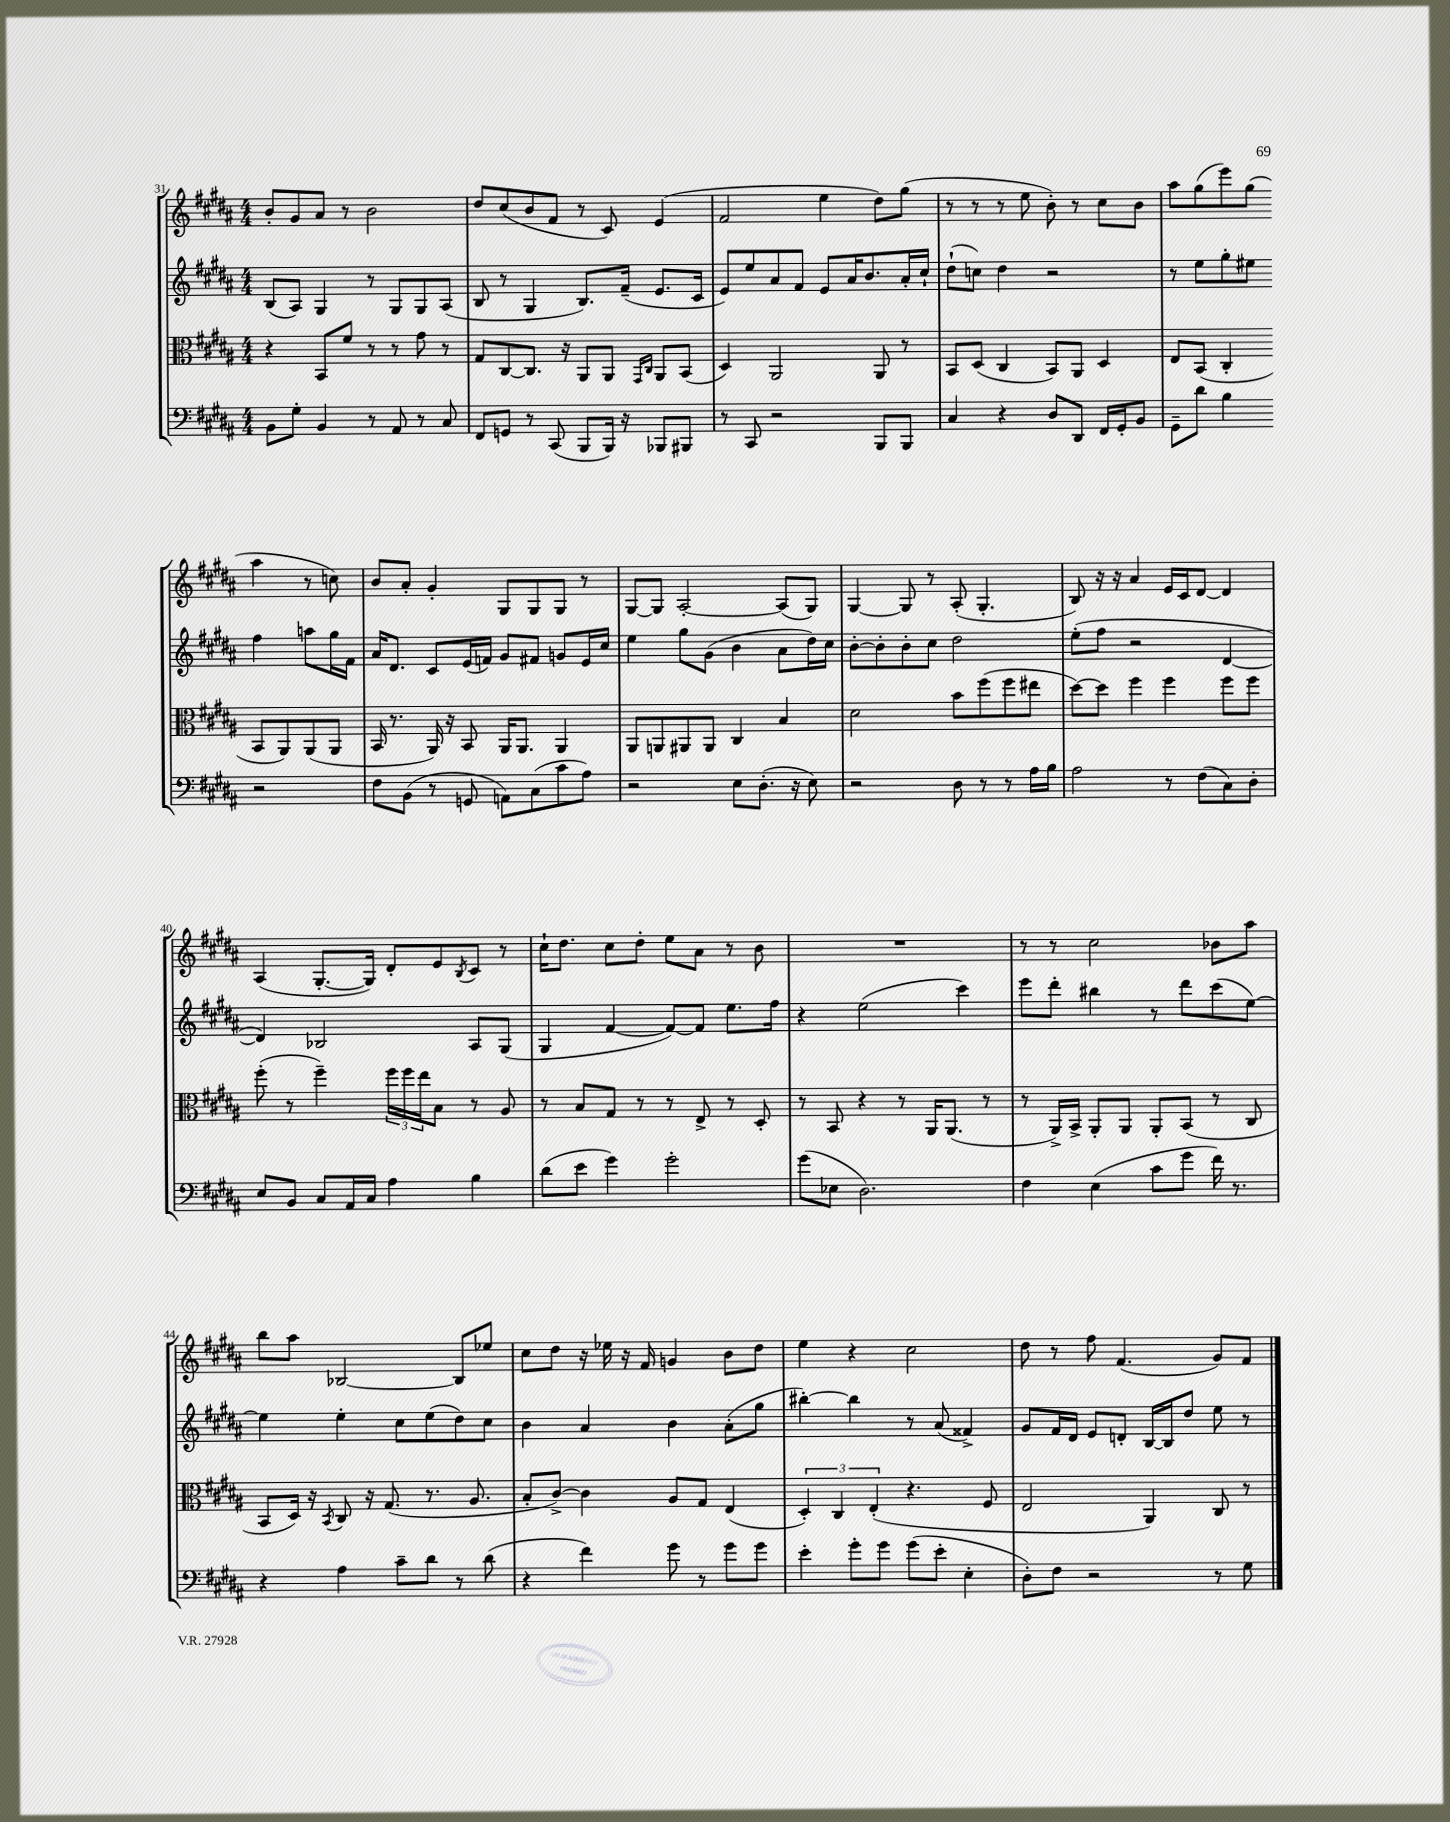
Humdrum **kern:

**kern	**kern	**kern	**kern
*part4	*part3	*part2	*part1
*staff4	*staff3	*staff2	*staff1
*clefF4	*clefC3	*clefG2	*clefG2
*k[f#c#g#d#a#]	*k[f#c#g#d#a#]	*k[f#c#g#d#a#]	*k[f#c#g#d#a#]
*M4/4	*M4/4	*M4/4	*M4/4
=31	=31	=31	=31
8BB\L	4r	(8B/L	8b'/L
8G#'\J	.	8A#/J)	8g#/
4BB/	8BB/L	4G#/	8a#/J
.	8f#/J	.	8r
8r	8r	8r	2b\
8AA#/	8r	8G#/L	.
8r	8g#\	8G#/	.
8C#/	8r	(8A#/J	.
=32	=32	=32	=32
8FF#/L	8G#/L	8B/	8dd#/L
8GGn/J	[8C#/	8r	(8cc#/
8r	8.C#/J]	4G#/	8b/
(8CC#/	.	.	8f#/J
.	16r	.	.
8BBB/L	8AA#/L	8.B/L)	8r
16BBB/Jk)	8AA#/J	.	8c#/)
16r	.	(16f#~/Jk	.
.	16qqGG#/LL	.	.
.	16qqC#/JJ	.	.
8BBB-X/L	8AA#/L	8.e/L	(4e/
8BBB#X/J	(8BB/J	.	.
.	.	16c#/Jk	.
=33	=33	=33	=33
8r	4D#/)	8e/L)	2f#/
8CC#/	.	8ee/	.
2r	2AA#/	8a#/	.
.	.	8f#/J	.
.	.	8e/L	4ee\
.	.	16a#/K	.
.	.	8.b/	.
8BBB/L	8AA#/	.	8dd#\L)
8BBB/J	8r	16a#'/L	(8gg#\J
.	.	16cc#`/JJ	.
=34	=34	=34	=34
4C#/	8BB/L	(8dd#`\L	8r
.	(8D#/J	8ccn\J)	8r
4r	4C#/	4dd#\	8r
.	.	.	8ee\
8D#/L	8BB/L)	2r	8b'\)
8DD#/J	8AA#/J	.	8r
16FF#/LL	4D#/	.	8cc#\L
16GG#'/J	.	.	.
8BB/J	.	.	8b\J
=35	=35	=35	=35
8GG#~\L	8E/L	8r	8aa#\L
8d#\J	(8BB/J	8ee\L	(8gg#\
4B\	4C#'/	8gg#'\	8eee\)
.	.	8ee#X\J	(8gg#\J
2r	8BB/L	4ff#\	4aa#\
.	8AA#/)	.	.
.	(8AA#/	8aan\L	8r
.	8AA#/J	16gg#\L	8ccn\)
.	.	16f#\JJ	.
!!LO:LB:g=z
=36	=36	=36	=36
8F#\L	16BB/	16a#/KL	8b/L
.	8.r	8.d#/J	.
(8BB\J	.	.	8a#'/J
8r	16AA#/)	8c#/L	4g#'/
.	16r	.	.
8GGn/	8BB/	(16e/L	.
.	.	16fn/JJ)	.
8AAn\L)	16AA#/KL	8g#/L	8G#/L
.	8.AA#/J	.	.
(8C#\	.	8f#X/J	8G#/
8c#\	4AA#/	8gn/L	8G#/J
8A#\J)	.	16e/L	8r
.	.	16cc#/JJ	.
=37	=37	=37	=37
2r	8AA#/L	4ee\	[8G#/L
.	8AAn/	.	8G#/J]
.	8AA#X/	8gg#\L	[2A#'/
.	8AA#/J	(8g#\J	.
8E\L	4C#/	4b\	.
(8.D#'\J	.	.	.
.	4B/	8a#\L	(8A#/L]
16r	.	.	.
8E\)	.	16dd#\L)	8G#/J)
.	.	16cc#\JJ	.
=38	=38	=38	=38
2r	2d#\	[8b'\L	[4G#/
.	.	8b'\]	.
.	.	8b'\	8G#/]
.	.	8cc#\J	8r
8D#\	8b\L	2dd#\	(8A#'/
8r	(8ff#\	.	4.G#'/
8r	8ff#\	.	.
16A#\LL	8ee#X\J	.	.
16B\JJ	.	.	.
=39	=39	=39	=39
2A#\	[8dd#\L)	(8ee'\L	8B/)
.	8dd#\J]	8ff#\J	16r
.	.	.	16r
.	4ff#\	2r	4a#/
8r	4ff#\	.	16e/LL
.	.	.	16c#/J
(8F#\L	.	.	[8d#/J
8C#\)	8ff#\L	[4d#/	4d#/]
8D#'\J	8ff#\J	.	.
!!LO:LB:g=z
=40	=40	=40	=40
8E/L	(8ff#'\	4d#/])	(4A#/
8BB/J	8r	.	.
8C#/L	4ff#~\)	2B-X/	[8.G#'/L
16AA#/L	.	.	.
16C#/JJ	.	.	16G#/Jk])
4A#\	24ff#\LL	.	8d#'/L
.	24ff#\	.	.
.	24ee\J	.	.
.	8B\J	.	8e/
.	.	.	8qB/
4B\	8r	8A#/L	8c#/J
.	8A#/	(8G#/J	8r
=41	=41	=41	=41
(8d#\L	8r	4G#/	16cc#`\KL
.	.	.	8.dd#\J
8e\J	8B/L	.	.
4g#\)	8G#/J	[4f#/	8cc#\L
.	8r	.	8dd#'\J
2g#'\	8r	8f#/L_)	8ee\L
.	8E^/	8f#/J]	8a#\J
.	8r	8.ee\L	8r
.	8D#'/	.	8b\
.	.	16ff#\Jk	.
=42	=42	=42	=42
(8g#\L	8r	4r	1r
8E-X\J	8BB/	.	.
2.D#\)	4r	(2ee\	.
.	8r	.	.
.	16AA#/KL	.	.
.	(8.AA#/J	.	.
.	.	4ccc#\)	.
.	8r	.	.
=43	=43	=43	=43
4F#\	8r	8eee\L	8r
.	16AA#^/LL)	8ddd#'\J	8r
.	16BB^/JJ	.	.
(4E\	8AA#'/L	4bb#X\	2cc#\
.	8AA#/J	.	.
8c#\L	8AA#'/L	8r	.
8g#\J	(8BB/J	8ddd#\L	.
16f#\)	8r	(8ccc#\	8b-X\L
8.r	.	.	.
.	8C#/	[8ee\J)	8aa#\J
!!LO:LB:g=z
=44	=44	=44	=44
4r	8BB/L	4ee\]	8bb\L
.	16D#/Jk)	.	8aa#\J
.	16r	.	.
.	8qBB/	.	.
4A#\	8C#/	4ee'\	[2B-X/
.	16r	.	.
.	(8.G#/	.	.
8c#~\L	.	8cc#\L	.
8d#\J	8.r	(8ee\	.
8r	.	8dd#\)	8B-/L]
.	8.A#/	.	.
(8d#\	.	8cc#\J	8ee-X/J
=45	=45	=45	=45
4r	8B'/L	4b\	8cc#\L
.	[8c#^/J)	.	8dd#\J
4f#\)	4c#\]	4a#/	16r
.	.	.	16ee-X\
.	.	.	16r
.	.	.	16f#/
8g#\	8A#/L	4b\	4gn/
8r	8G#/J	.	.
8g#\L	(4E/	(8a#'\L	8b\L
8g#\J	.	8gg#\J	8dd#\J
=46	=46	=46	=46
4e'\	6D#'/)	[4bb#X'\)	4ee\
.	6C#/	.	.
8g#'\L	.	4bb#\]	4r
.	(6E'/	.	.
8g#\J	.	.	.
(8g#\L	4.r	8r	2cc#\
8e'\J	.	(8a#/	.
4E'\	.	4f##X^/)	.
.	8F#/	.	.
=47	=47	=47	=47
8D#'\L)	2E/	8g#/L	8dd#\
8F#\J	.	16f#/L	8r
.	.	16d#/JJ	.
2r	.	8e/L	8ff#\
.	.	8dn'/J	(4.f#/
.	4AA#/)	[16B/LL	.
.	.	16B/J]	.
.	.	8dd#/J	.
8r	8C#/	8ee\	8g#/L)
8G#\	8r	8r	8f#/J
==	==	==	==
*-	*-	*-	*-
